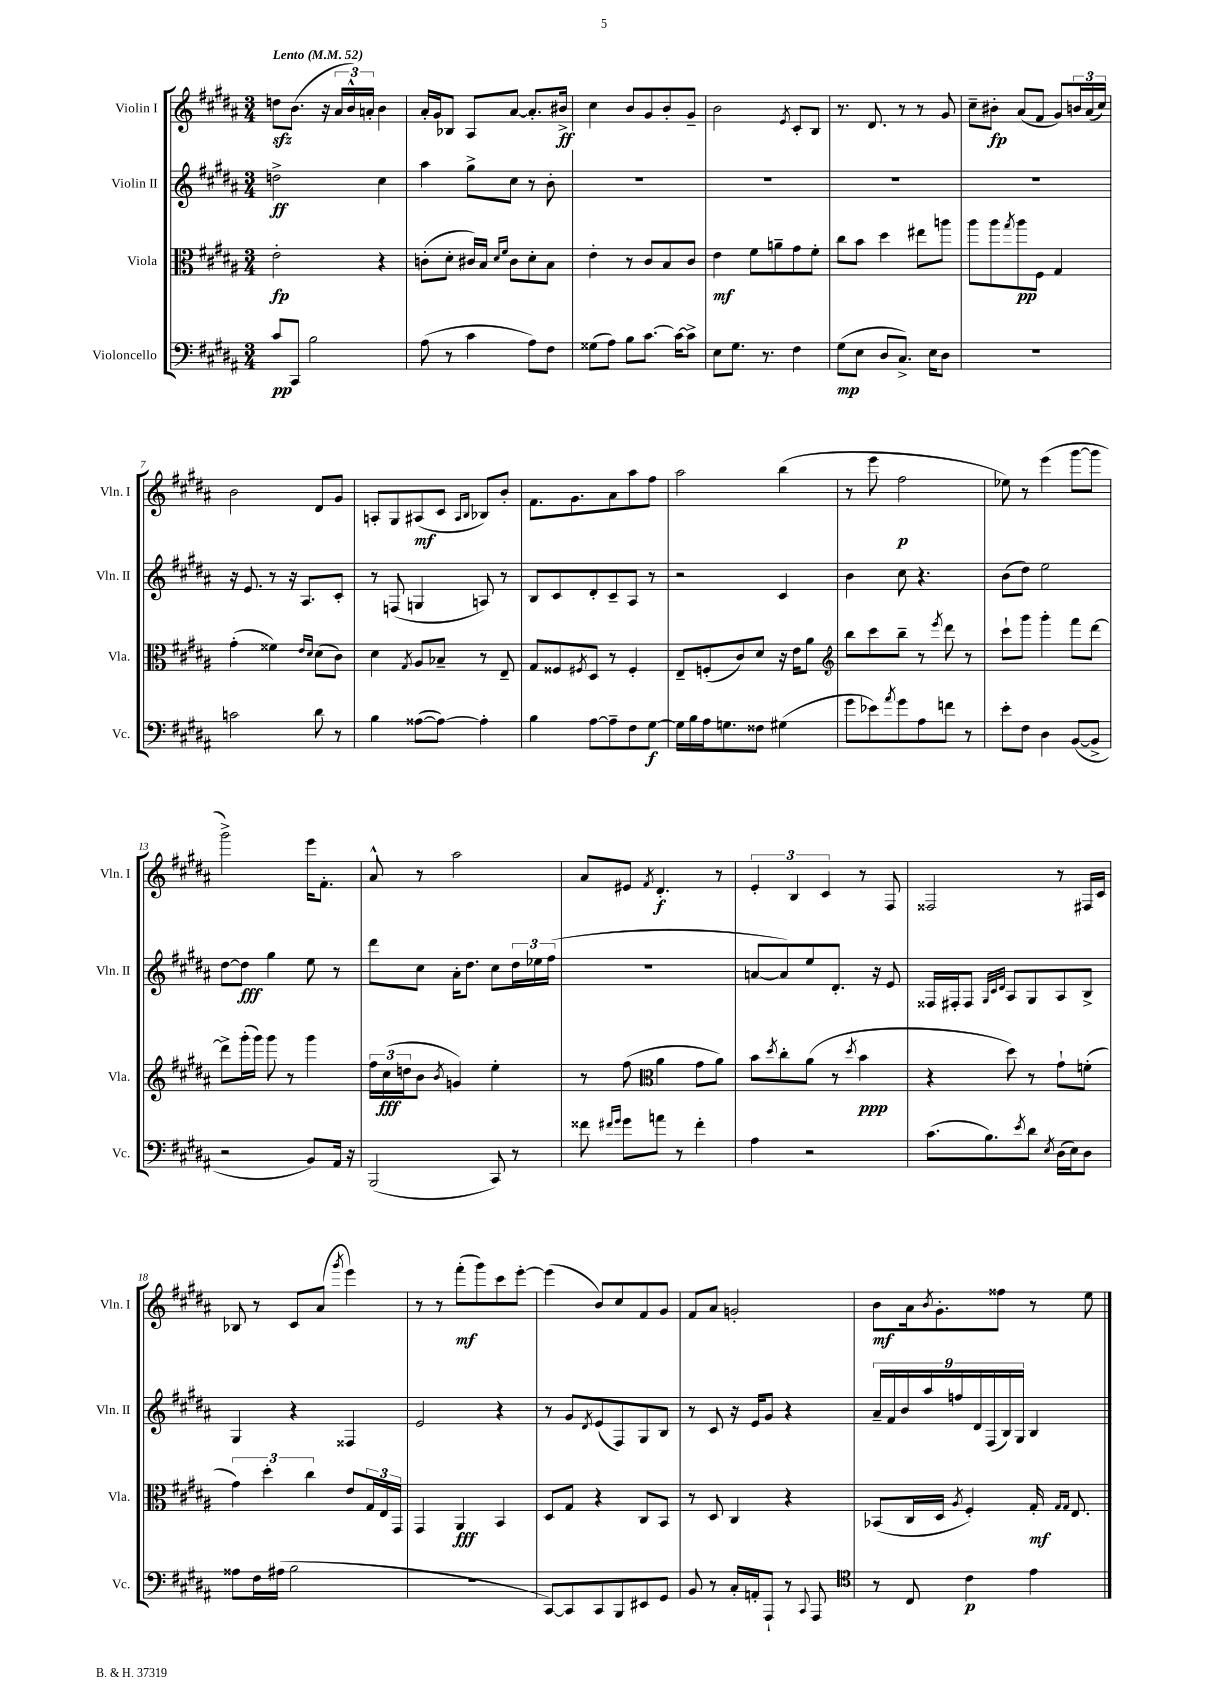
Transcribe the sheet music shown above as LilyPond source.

<<
\new StaffGroup <<
\new Staff = "s0" \with { instrumentName = "Violin I" shortInstrumentName = "Vln. I" } {
    \clef treble \key b \major \numericTimeSignature \time 3/4 \tempo "Lento" 4 = 52
    d''8\sfz b'8.( r16 \tuplet 3/2 { ais'16 b'16-^) a'16-. } b'4 |
    ais'16-. gis'16 bes8 ais8 ais'8~ ais'8.-. bis'16->\ff |
    cis''4 b'8 gis'8 b'8-. gis'8-- |
    b'2 \acciaccatura { e'8 } cis'8-. b8 |
    r8. dis'8. r8 r8 gis'8 |
    cis''8-- bis'8-.\fp ais'8( fis'8 gis'8) \tuplet 3/2 { b'16 ais'16( cis''16) } |
    b'2 dis'8 gis'8 |
    a8-. gis8 ais8\mf( cis'8 \grace { ais16 b16 } bes8) b'8-. |
    fis'8. gis'8. ais'8 ais''8 fis''8 |
    ais''2 b''4( |
    r8 e'''8 fis''2\p |
    ees''8) r8 e'''4( gis'''8~ gis'''8 |
    gis'''2->) e'''16 fis'8.-. |
    ais'8-^ r8 ais''2 |
    ais'8 eis'8 \acciaccatura { fis'8 } dis'4.-.\f r8 |
    \tuplet 3/2 { e'4-. b4 cis'4 } r8 fis8 |
    fisis2 r8 fis16 cis'16 |
    bes8 r8 cis'8 ais'8( \acciaccatura { gis'''8 } e'''4) |
    r8 r8 fis'''8-.\mf( gis'''8) cis'''8 e'''8~-. |
    e'''4( b'8) cis''8 fis'8 gis'8 |
    fis'8 ais'8 g'2-. |
    b'8\mf ais'16 \acciaccatura { b'8 } gis'8.-. fisis''8 r8 e''8 \bar "|." |
}
\new Staff = "s1" \with { instrumentName = "Violin II" shortInstrumentName = "Vln. II" } {
    \clef treble \key b \major \numericTimeSignature \time 3/4
    d''2->\ff cis''4 |
    ais''4 gis''8-> cis''8 r8 b'8-. |
    R2. |
    R2. |
    R2. |
    R2. |
    r16 e'8. r8 r16 ais8. cis'8-. |
    r8 f8( g4 a8) r8 |
    b8 cis'8 dis'8-. cis'8-- ais8 r8 |
    r2 cis'4 |
    b'4 cis''8 r4. |
    b'8( dis''8) e''2 |
    dis''8~ dis''8\fff gis''4 e''8 r8 |
    dis'''8 cis''8 ais'16-. dis''8. cis''8 \tuplet 3/2 { dis''16 ees''16 fis''16( } |
    R2. |
    a'8~ a'8) e''8 dis'8.-. r16 e'8 |
    fisis16 fis16-. fis8 \grace { gis32 cis'32 dis'32 } ais8 gis8 ais8 b8-> |
    gis4 r4 fisis4 |
    e'2 r4 |
    r8 gis'8 \acciaccatura { dis'8 } e'8( fis8) gis8 b8 |
    r8 cis'8 r16 e'16 gis'8 r4 |
    \tuplet 9/8 { ais'16-- fis'16 b'16 ais''16 f''16 dis'16 fis16( b16) gis16 } b4 \bar "|." |
}
\new Staff = "s2" \with { instrumentName = "Viola" shortInstrumentName = "Vla." } {
    \clef alto \key b \major \numericTimeSignature \time 3/4
    e'2-.\fp r4 |
    c'8-.( dis'8-. cis'16) b16 \grace { dis'16 fis'16 } cis'8 dis'8-. b8 |
    e'4-. r8 cis'8 b8 cis'8 |
    e'4\mf fis'8 a'8-- gis'8 fis'8-. |
    cis''8 b'8 dis''4 eis''8 a''8 |
    ais''8 ais''8 \acciaccatura { gis''8 } ais''8\pp fis8 gis4 |
    gis'4-.( fisis'4) \grace { e'16 dis'16 } dis'8( cis'8) |
    dis'4 \acciaccatura { gis8 } ais8 bes8-- r8 e8-- |
    gis8 fisis8 \acciaccatura { fis8 } dis8 r8 fis4-. |
    e8-- f8-.( cis'8) dis'8 r16 e'16 ais'8 |
    \clef treble b''8 cis'''8 b''8-- r8 \acciaccatura { e'''8 } dis'''8 r8 |
    cis'''8-! gis'''8 gis'''4-. fis'''8 dis'''8~ |
    dis'''8-> gis'''16-.( gis'''16) gis'''8 r8 gis'''4 |
    \tuplet 3/2 { fis''16 cis''16\fff( d''16 } b'8 \acciaccatura { b'8 } g'4) e''4-. |
    r8 fis''8( \clef alto ais'4 gis'8 ais'8) |
    b'8 \acciaccatura { dis''8 } cis''8-. ais'8( r8 \acciaccatura { dis''8 } b'4\ppp |
    r4 dis''8) r8 gis'8-! f'8-.( |
    \tuplet 3/2 { gis'4) dis''4-. cis''4 } e'8 \tuplet 3/2 { gis16 e16 gis,16 } |
    gis,4 ais,4\fff b,4 |
    dis8 gis8 r4 cis8 b,8 |
    r8 dis8 cis4 r4 |
    bes,8( cis16 dis16 \acciaccatura { ais8 } fis4-.) gis16-.\mf \grace { gis16 gis16 } e8. \bar "|." |
}
\new Staff = "s3" \with { instrumentName = "Violoncello" shortInstrumentName = "Vc." } {
    \clef bass \key b \major \numericTimeSignature \time 3/4
    cis'8\pp cis,8 b2 |
    ais8( r8 cis'4 ais8) fis8 |
    gisis8( ais8) b8 cis'8.~ cis'16~ cis'8-> |
    e8 gis8. r8. fis4 |
    gis8\mp( e8 dis8 cis8.->) e16 dis8 |
    R2. |
    c'2 dis'8 r8 |
    b4 aisis8~( aisis8~) aisis4-. |
    b4 ais8~ ais8-- fis8 gis8~\f |
    gis16 b16 ais16 g8. fisis8 gis4( |
    gis'8 ees'8) \acciaccatura { ais'8 } gis'8 ais8 f'8 r8 |
    e'8-. fis8 dis4 b,8~( b,8-> |
    r2 b,8) ais,16 r16 |
    b,,2( cis,8) r8 |
    fisis'8 \grace { fis'16 gis'16 } gis'8 a'8 r8 fis'4-. |
    ais4 r2 |
    cis'8.( b8.) \acciaccatura { e'8 } dis'8 \acciaccatura { e8 } dis16( e16) dis8 |
    aisis8 fis16 ais16( b2 |
    R2. |
    cis,8~) cis,8 cis,8 b,,8 eis,8 gis,8 |
    b,8 r8 cis16-. a,16-. ais,,8-! r8 \appoggiatura { cis,8 } ais,,8 |
    \clef tenor r8 cis8 cis'4\p e'4 \bar "|." |
}
>>
>>
